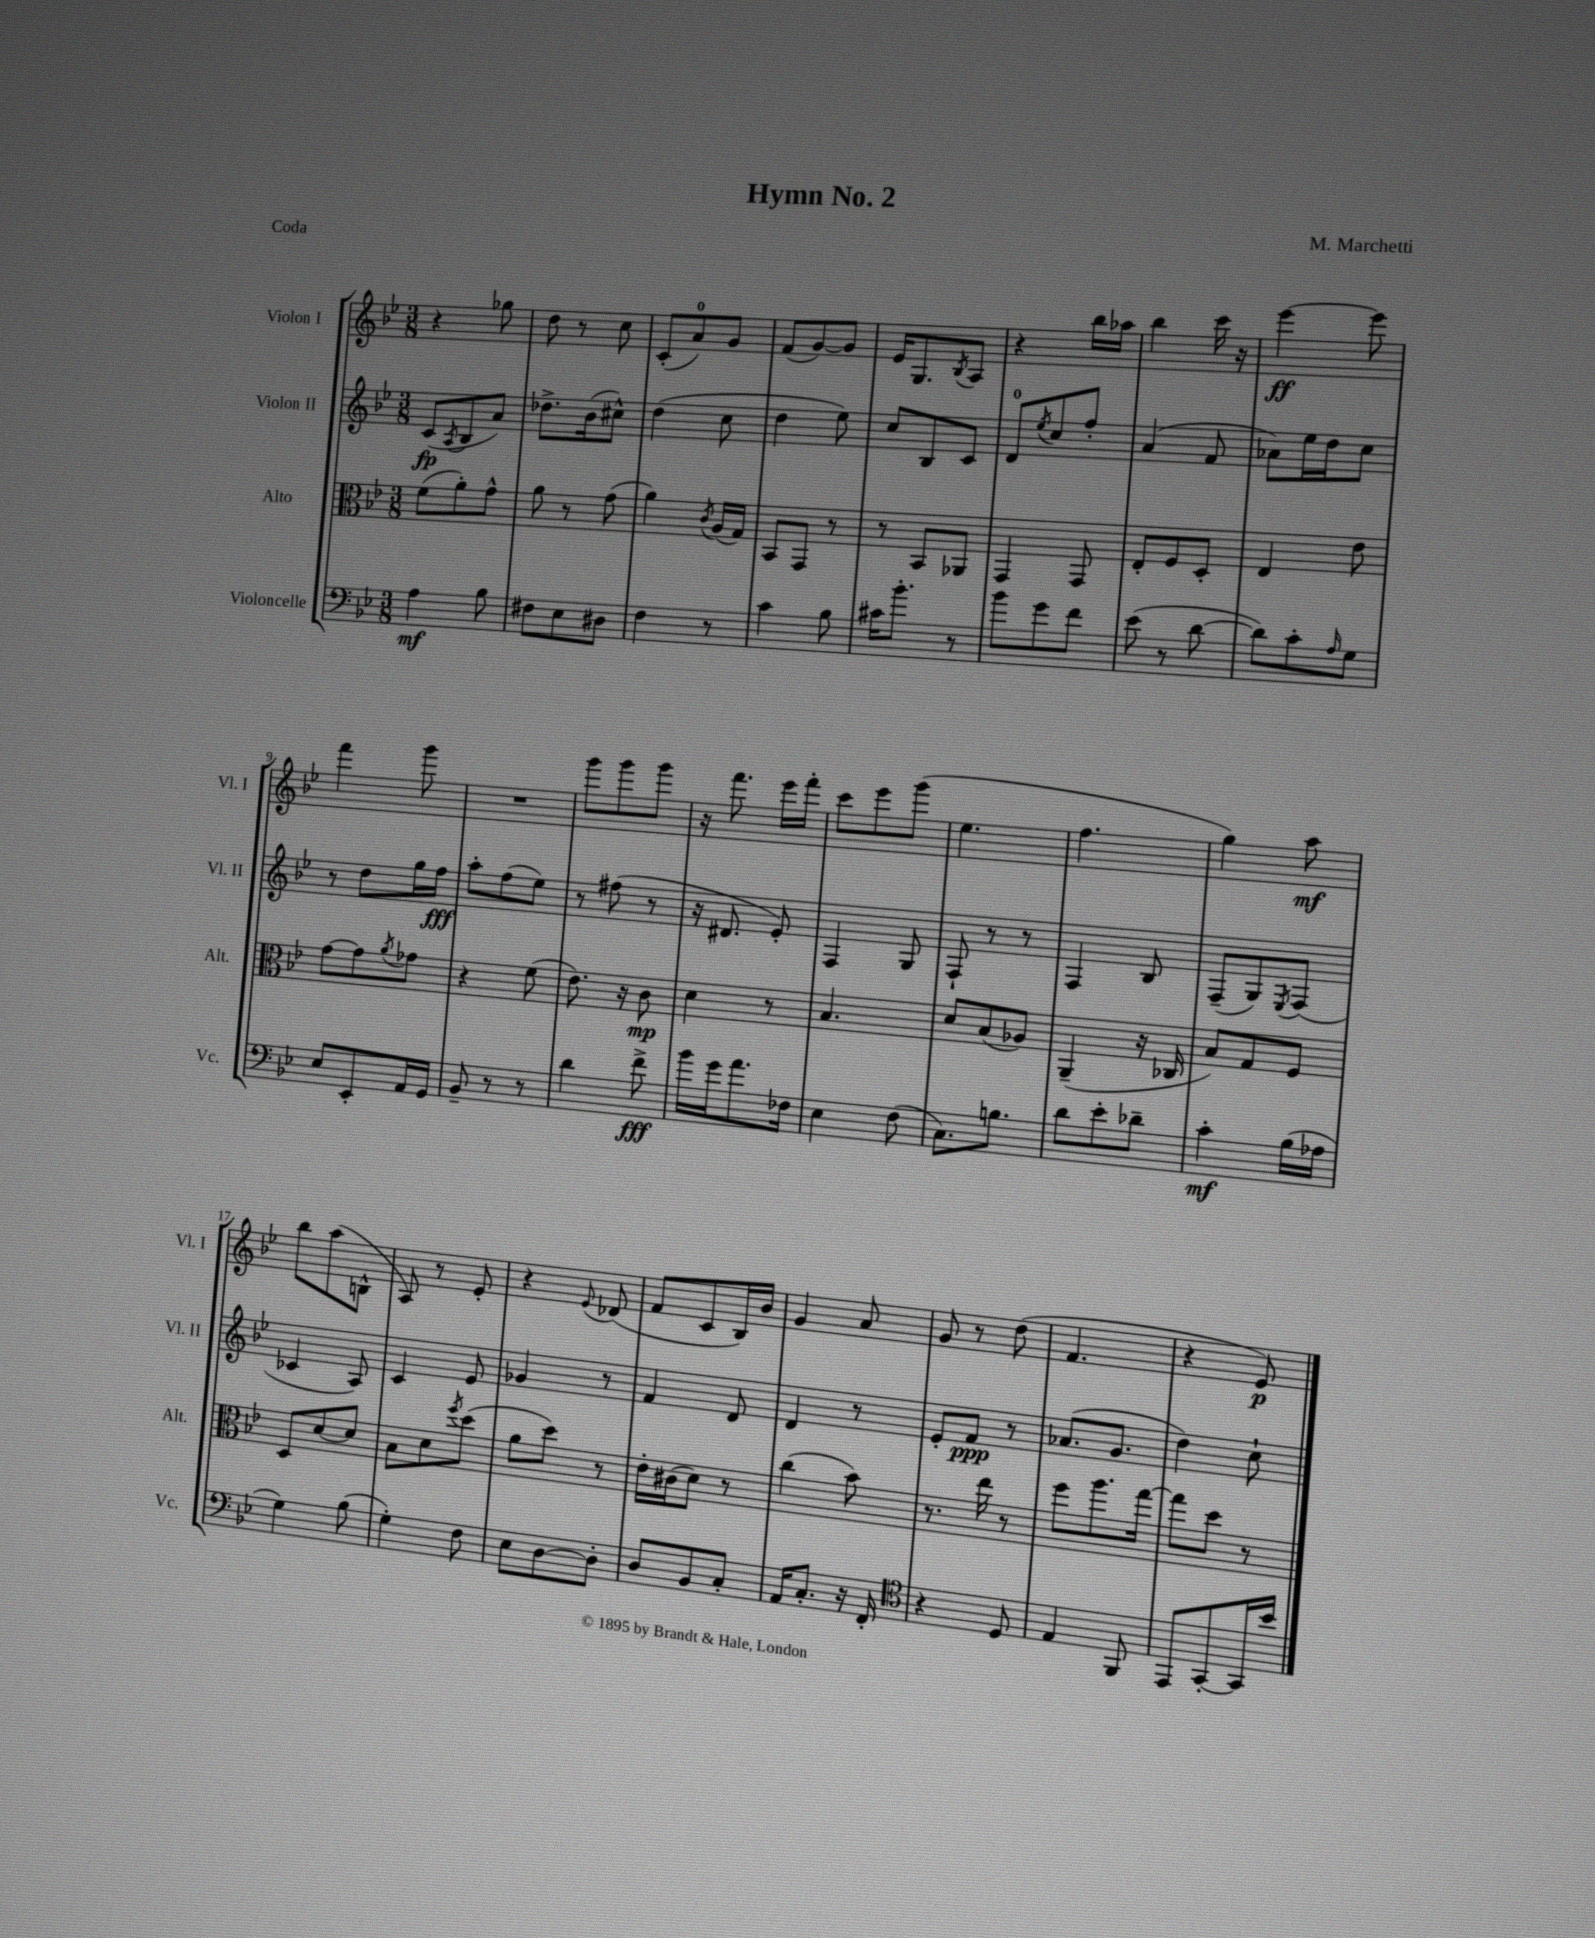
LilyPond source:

\header { title = "Hymn No. 2" composer = "M. Marchetti" piece = "Coda" }
<<
\new StaffGroup <<
\new Staff = "s0" \with { instrumentName = "Violon I" shortInstrumentName = "Vl. I" } {
    \clef treble \key bes \major \numericTimeSignature \time 3/8
    r4 ges''8 |
    d''8 r8 c''8 |
    c'8-.( a'8-0) g'8 |
    f'8( g'8~) g'8 |
    ees'16 g8. \acciaccatura { bes8 } a8 |
    r4 bes''16 aes''16 |
    bes''4 c'''16 r16 |
    ees'''4~\ff ees'''8 |
    f'''4 g'''8 |
    R4. |
    g'''8 g'''8 g'''8 |
    r16 f'''8. ees'''16 f'''16-. |
    c'''8 ees'''8 g'''8( |
    ees''4. |
    f''4. |
    g''4) a''8\mf |
    bes''8 a''8( b8-^ |
    a8) r8 ees'8-. |
    r4 \appoggiatura { ees'8 } des'8( |
    f'8 c'8 bes16) bes'16 |
    g'4 a'8 |
    g'8 r8 d''8( |
    f'4. |
    r4 ees'8\p) \bar "|." |
}
\new Staff = "s1" \with { instrumentName = "Violon II" shortInstrumentName = "Vl. II" } {
    \clef treble \key bes \major \numericTimeSignature \time 3/8
    c'8\fp( \acciaccatura { a8 } bes8 a'8) |
    des''8.-> bes'16( cis''8-^) |
    d''4( c''8 |
    d''4 ees''8) |
    c''8 bes8 c'8 |
    d'8-0 \acciaccatura { ees''8 } c''8 f''8-. |
    a'4( f'8 |
    aes'8) ees''16 d''16 c''8 |
    r8 d''8 g''16 f''16\fff |
    a''8-. f''8( ees''8) |
    r8 fis''8( r8 |
    r16 dis'8. ees'8-.) |
    f4 g8 |
    f8-! r8 r8 |
    f4 bes8 |
    f8--( g8) \acciaccatura { ees8 } f8( |
    ces'4 a8) |
    c'4 ees'8 |
    ges'4 r8 |
    f'4 d'8 |
    d'4 r8 |
    ees'8-. f'8\ppp r8 |
    aes'8.( g'8. |
    d''4) c''8-! \bar "|." |
}
\new Staff = "s2" \with { instrumentName = "Alto" shortInstrumentName = "Alt." } {
    \clef alto \key bes \major \numericTimeSignature \time 3/8
    f'8( a'8-.) g'8-^ |
    a'8 r8 g'8( |
    a'4) \acciaccatura { c'8 } a16( g16) |
    bes,8 g,8 r8 |
    r8 bes,8 aes,8 |
    g,4 g,8 |
    ees8-. f8 d8-. |
    ees4 ees'8 |
    g'8~ g'8 \acciaccatura { a'8 } ges'8 |
    r4 f'8( |
    ees'8.) r16 c'8\mp |
    d'4 r8 |
    bes4. |
    d'8 bes8( aes8) |
    a,4--( r16 ces16 |
    bes8) g8 f8 |
    d8 d'8~ d'8 |
    bes8 d'8 \acciaccatura { f''8 } d''8( |
    a'8 d''8) r8 |
    ees'16-. cis'16( d'8) r8 |
    c''4( bes'8) |
    r8. ees''16 r8 |
    f''8 a''8. g''16~ |
    g''8 d''8 r8 \bar "|." |
}
\new Staff = "s3" \with { instrumentName = "Violoncelle" shortInstrumentName = "Vc." } {
    \clef bass \key bes \major \numericTimeSignature \time 3/8
    a4\mf bes8 |
    fis8 ees8 dis8 |
    f4 r8 |
    c'4 bes8 |
    cis'16 bes'8.-. r8 |
    bes'8 g'8 f'8 |
    ees'8( r8 d'8~ |
    d'8) c'8-. \grace { a16 } g8 |
    ees8 ees,8-. a,16 g,16 |
    bes,8-- r8 r8 |
    d'4 f'8->\fff |
    bes'16 g'16 a'8. fes16 |
    ees4 f8( |
    c8.) b8. |
    d'8 ees'8-. des'8-- |
    c'4-.\mf bes16( aes16 |
    g4) bes8( |
    g4-.) f8 |
    ees8 d8~ d8-. |
    d8 bes,8 c8-. |
    a,16 c8.-. r16 f,16-. |
    \clef tenor r4 d8 |
    ees4 f,8 |
    ees,8 g,8~-. g,16 bes'16 \bar "|." |
}
>>
>>
